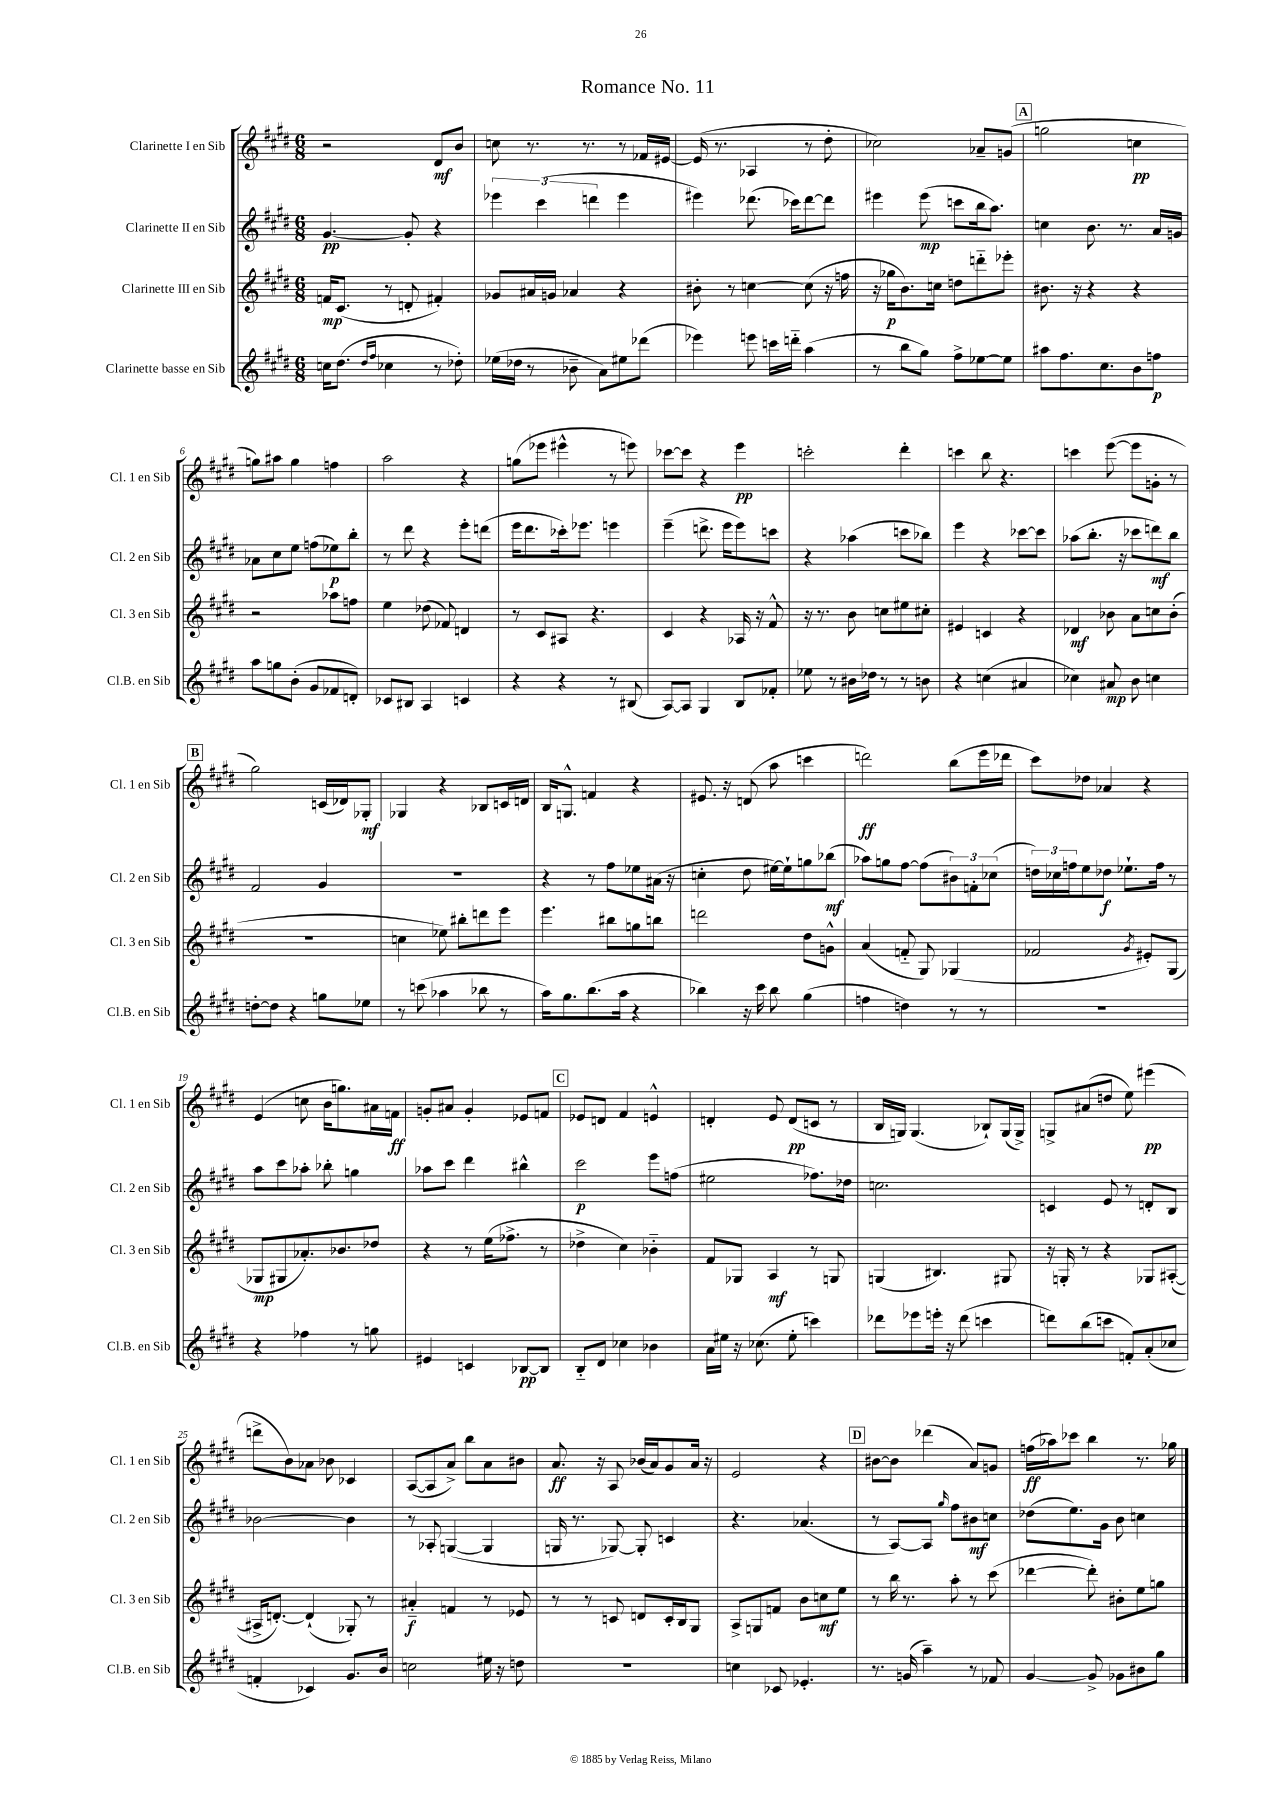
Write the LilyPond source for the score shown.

\header { title = "Romance No. 11" }
<<
\new StaffGroup <<
\new Staff = "s0" \with { instrumentName = "Clarinette I en Sib" shortInstrumentName = "Cl. 1 en Sib" } {
    \clef treble \key e \major \numericTimeSignature \time 6/8
    r2 dis'8\mf b'8 |
    c''8 r8. r8. r8 fes'16 eis'16~ |
    eis'16( r8. aes4 r8 dis''8-. |
    ces''2) aes'8-- g'8( |
    \mark \markup { \box "A" } g''2 c''4\pp |
    g''8) ais''8 g''4 f''4 |
    a''2 r4 |
    g''8( ees'''8 eis'''4-^ r8 e'''8) |
    ces'''8~ ces'''8 r4 e'''4\pp |
    c'''2-. dis'''4-. |
    c'''4 b''8 r4. |
    c'''4 e'''8~( e'''8 g'8-. r8 |
    \mark \markup { \box "B" } gis''2) c'16( des'16) ges8-.\mf |
    ges4 r4 bes8 c'16 d'16 |
    b16 g8.-^ f'4 r4 |
    eis'8. r16 d'8( a''8 c'''4 |
    d'''2\ff) b''8( e'''16 des'''16 |
    cis'''8) des''8 aes'4 r4 |
    e'4( c''8 b'16 g''8.) ais'16 f'16\ff |
    g'8-. ais'8 g'4-. ees'8 f'8 |
    \mark \markup { \box "C" } ees'8 d'8 fis'4 e'4-^ |
    d'4-. e'8 d'8\pp( c'8 r8 |
    b16 g16) g4.( bes8-!) g16( g16->) |
    g8-> ais'8( d''8 e''8) eis'''4\pp( |
    d'''8-> b'8) aes'8 bes'8 ces'4 |
    a8~( a8 a'8->) b''8 a'8 bis'8 |
    a'8.\ff r16 a8 bes'16( a'16) gis'8 a'16 r16 |
    e'2 r4 |
    \mark \markup { \box "D" } bis'8~ bis'8 des'''4( a'8) g'8 |
    f''16\ff( aes''16) ces'''8 b''4 r8. ges''16 \bar "|." |
}
\new Staff = "s1" \with { instrumentName = "Clarinette II en Sib" shortInstrumentName = "Cl. 2 en Sib" } {
    \clef treble \key e \major \numericTimeSignature \time 6/8
    gis'4.~\pp gis'8-. r4 |
    \tuplet 3/2 { ees'''4 cis'''4( d'''4 } ees'''4 |
    eis'''4) des'''8.( ces'''16) des'''8~ des'''8 |
    eis'''4 eis'''8\mp( c'''8 b''16 a''8.) |
    \mark \markup { \box "A" } c''4 b'8. r8. a'16 g'16 |
    aes'8 cis''8 e''8 f''8( ees''8\p) b''8-. |
    r8 dis'''8 r4 e'''8-. d'''8( |
    e'''16 dis'''8. ces'''16-.) ees'''8. e'''4 |
    e'''4--( d'''8.-> e'''16 e'''8) c'''8 |
    r4 aes''4( c'''8 bes''8) |
    e'''4 r4 ces'''8~ ces'''8 |
    aes''8( b''8.-. r16 ces'''8 d'''8\mf) b''8 |
    \mark \markup { \box "B" } fis'2 gis'4 |
    R2. |
    r4 r8 fis''8 ees''8 ais'16( r16 |
    c''4-. dis''8 eis''16~) eis''16-! g''8 bes''8\mf( |
    aes''8) g''8 fis''8~ fis''8( \tuplet 3/2 { bis'8) f'8-. ces''8( } |
    \tuplet 3/2 { d''16) ces''16 f''16 } e''8 des''8\f ees''8.-! f''16 r8 |
    a''8 cis'''8 aes''8-. bes''8-. g''4 |
    aes''8 cis'''8 dis'''4 bis''4-^ |
    \mark \markup { \box "C" } cis'''2\p e'''8 f''8( |
    eis''2 fes''8.) des''16 |
    c''2. |
    c'4 e'8 r8 d'8-. b8 |
    bes'2~ bes'4 |
    r8 aes8-. g4~( g4 |
    g16 r8. ges8~) ges8-. c'4 |
    r4. aes'4.( |
    \mark \markup { \box "D" } r8 a8~) a8 \grace { gis''16 } fis''8 bis'8\mf c''8 |
    des''8( e''8.) gis'16 b'8 c''4 \bar "|." |
}
\new Staff = "s2" \with { instrumentName = "Clarinette III en Sib" shortInstrumentName = "Cl. 3 en Sib" } {
    \clef treble \key e \major \numericTimeSignature \time 6/8
    f'16\mp cis'8.( r8 d'8-. fis'4-.) |
    ges'8 ais'16 g'16 aes'4 r4 |
    bis'8-. r8 c''4~ c''8( r16 f''16 |
    r16 ges''16\p b'8.) c''16 d''8 d'''8-_ ees'''8-. |
    \mark \markup { \box "A" } bis'8. r16 r4 r4 |
    r2 aes''8 f''8 |
    e''4 des''8( fes'8) d'4 |
    r8 cis'8 ais8 r4. |
    cis'4 r4 aes16 r16 fis'8-^ |
    r16 r8. b'8 c''8 eis''8 cis''8-. |
    eis'4 c'4 r4 |
    des'4\mf bes'8 a'8 c''8 bes'8-.( |
    \mark \markup { \box "B" } R2. |
    c''4 ees''8) bis''8-. d'''8 e'''8 |
    e'''4. bis''8 g''8 b''8 |
    d'''2 dis''8 g'8-^ |
    a'4( f'8-_ gis8) ges4( |
    fes'2 \acciaccatura { gis'8 } eis'8-.) gis8( |
    ges8\mp gis8 aes'8.-.) bes'8. des''8 |
    r4 r8 e''16( fes''8.-> r8 |
    \mark \markup { \box "C" } des''4-> cis''4) bes'4-_ |
    fis'8 ges8 a4\mf r8 g8 |
    g4( bis4.) gis8 |
    r16 g16-. r8 r4 ges8 ais8~-.( |
    ais16-> d'8.~-.) d'4-!( ges8-.) r8 |
    ais'4-_\f f'4 r8 ees'8 |
    r8 r8 c'8 d'8 c'16-. b16 gis8 |
    a8-> g8 f'8 b'8 c''8\mf e''8 |
    \mark \markup { \box "D" } r8 b''16 r8. a''8-. r8 cis'''8( |
    des'''4~ des'''8-.) bis'8-. e''8 g''8 \bar "|." |
}
\new Staff = "s3" \with { instrumentName = "Clarinette basse en Sib" shortInstrumentName = "Cl.B. en Sib" } {
    \clef treble \key e \major \numericTimeSignature \time 6/8
    c''16 dis''8.( \grace { dis''16 fis''16 } ces''4 r8 des''8-.) |
    ees''16( des''16 r8 bes'8-- a'8) eis''8 des'''8( |
    ees'''4) e'''8 c'''16 d'''16-_ a''4( |
    r8 b''8 gis''8) fis''8-> ees''8~ ees''8 |
    \mark \markup { \box "A" } ais''8 fis''8. cis''8. b'8 f''8\p |
    a''8 g''8 b'8-.( gis'8 fes'8 d'8-.) |
    ces'8 bis8 a4 c'4 |
    r4 r4 r8 bis8( |
    a8~) a8 gis4 b8 fes'8-. |
    ees''8 r8 bis'16 des''16 r8 r8 b'8 |
    r4 c''4( ais'4 |
    ces''4) ais'8\mp b'8 c''4 |
    \mark \markup { \box "B" } d''8~-. d''8 r4 g''8 ees''8 |
    r8 c'''8( aes''4 bes''8 r8 |
    a''16) gis''8. b''8.( a''16 r4 |
    bes''4) r16 cis'''16 bes''8 gis''4( |
    f''4 d''4) r8 r8 |
    R2. |
    r4 fes''4 r8 g''8 |
    eis'4 c'4 bes8~\pp bes8 |
    \mark \markup { \box "C" } b8-_ dis'8 ces''4 bes'4 |
    a'16 eis''16 r16 ces''8.( eis''8-. c'''4) |
    des'''8 ees'''8 e'''16-. r16 des'''8( c'''4 |
    d'''8) b''8( c'''8 f'8-.) a'8-.( ces''8 |
    f'4-. ces'4) gis'8. b'16 |
    c''2 eis''16 r16 d''8 |
    R2. |
    c''4 ces'8 ees'4.-. |
    \mark \markup { \box "D" } r8. g'16( a''4--) r8 fes'8 |
    gis'4~ gis'8-> ges'8 bis'8 gis''8 \bar "|." |
}
>>
>>
